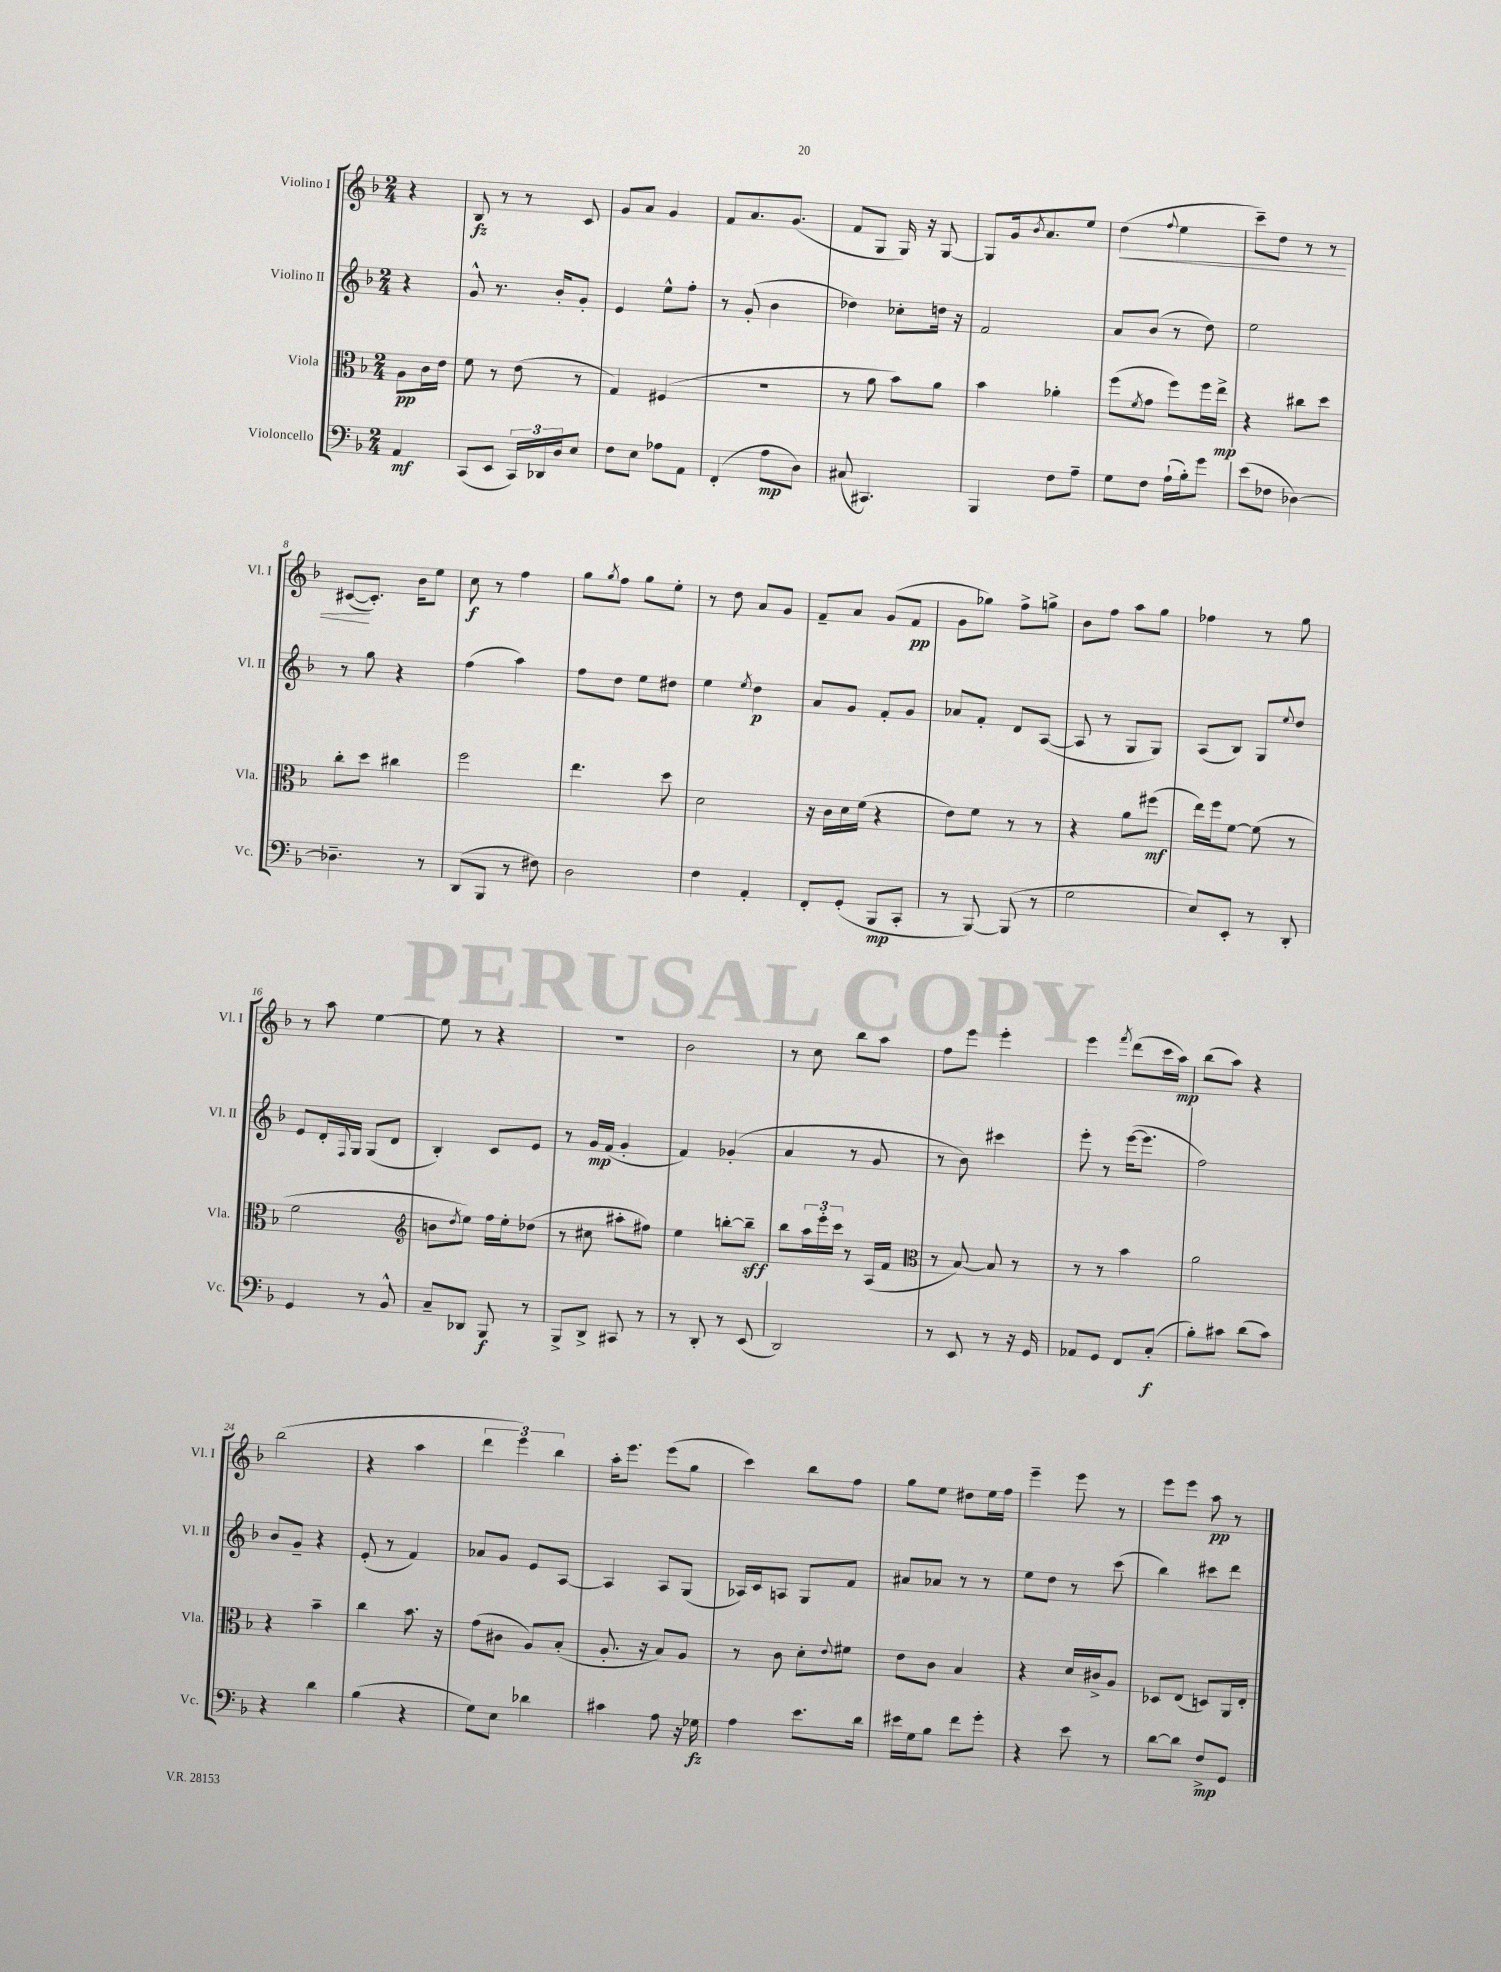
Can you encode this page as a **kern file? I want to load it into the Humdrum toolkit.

**kern	**kern	**kern	**kern
*staff4	*staff3	*staff2	*staff1
*clefF4	*clefC3	*clefG2	*clefG2
*k[b-]	*k[b-]	*k[b-]	*k[b-]
*M2/4	*M2/4	*M2/4	*M2/4
4AA/	8A\L	4r	4r
.	16c\L	.	.
.	16e\JJ	.	.
=	=	=	=
(8CC/L	8f\	8g^^/	8B-/
8EE/J	8r	8.r	8r
24CC/LL)	(8e\	.	8r
24DD-/	.	.	.
.	.	16b-'/LK	.
24D/J	.	.	.
8E/J	8r	8g'/J	8c/
=	=	=	=
8F\L	4G/)	4e/	8g/L
8E\J	.	.	8a/J
8A-\L	(4F#/	8ee^^\L	4g/
8AA\J	.	8ff'\J	.
=	=	=	=
(4FF'/	2r	8r	8f/L
.	.	(8g'/	8.a/
8A\L	.	4b-\	.
.	.	.	(8.g/J
8D\J)	.	.	.
=	=	=	=
(8C#/	8r	4dd-\)	8f/L
4.CC#/)	8a\	.	8G/J
.	8b-\L)	8cc-'\L	16G/)
.	.	.	16r
.	8a\J	16dd\Jk	[8G/
.	.	16r	.
=	=	=	=
4BBB-/	4b-\	2f/	8G/]L
.	.	.	16g/k
.	.	.	8qb-/
.	.	.	8.a/
8F\L	4a-'\	.	.
8A~\J	.	.	8ee/J
=	=	=	=
8G\L	(8ff\L	8a/L	(4dd\
.	8qf/	.	.
8F\J	8g\J	(8b-/J	.
.	.	.	8qqff/
(16A`\LL	8ff\L)	8r	4ee\
16B-'\J)	.	.	.
8g\J	16ff\L	8dd\)	.
.	16ee^\JJ	.	.
=	=	=	=
(8e\L	4r	2ee\	8ccc~\L)
8F-\J	.	.	8dd\J
[4D-\)	8cc#\L	.	8r
.	8dd\J	.	8r
=	=	=	=
4.D-~\]	8cc'\L	8r	([8c#/L
.	8dd\J	8gg\	8.c#'/]J)
.	4cc#\	4r	.
.	.	.	16b-\LK
8r	.	.	8ee\J
=	=	=	=
(8DD/L	2ff\	(4ff\	8cc\
8BBB-/J	.	.	8r
8r	.	4aa\)	4ff\
8F#\)	.	.	.
=	=	=	=
2D\	4.ee\	8ff\L	8gg\L
.	.	.	8qgg/
.	.	8dd\J	8ff\J
.	.	8ee\L	8gg\L
.	8dd\	8dd#\J	8ee'\J
=	=	=	=
4F\	2d\	4ee\	8r
.	.	.	8dd\
.	.	8qee/	.
4AA'/	.	4dd\	8a/L
.	.	.	8g/J
=	=	=	=
8FF'/L	16r	8a/L	8f~/L
.	16c\LL	.	.
(8GG'/J	16d\	8g/J	8a/J
.	(16f\JJ	.	.
8BBB-/L	4r	8f'/L	(8g/L
8CC'/J	.	8g/J	8f/J
=	=	=	=
8r	8e\L)	8a-/L	8g\L
[8BBB-/)	8f\J	8f'/J	8gg-\J)
(8BBB-/]	8r	8d/L	8ff^\L
8r	8r	([8A/J	8gg^\J
=	=	=	=
2G\	4r	8A/]	8b-\L
.	.	8r	8ff\J
.	8a\L	8G/L	8aa\L
.	(8ff#\J	8G/J)	8gg\J
=	=	=	=
8E/L)	16ee\LL)	(8A/L	4ff-\
.	16ff\J	.	.
8EE'/J	[8f\J	8B-/J)	.
8r	(8f\]	8G/L	8r
.	.	8qqee/	.
8DD'/	8r	8dd/J	8gg\
=	=	=	=
4GG/	2f\	8e/L	8r
.	.	16d'/L	8aa\
.	.	8qqF/	.
.	.	16G/JJ	.
8r	.	(8G/L	[4ee\
8BB-^^/	.	8d/J	.
=	=	=	=
*	*clefG2	*	*
8C~/L	8b\L	4B-'/)	8ee\]
.	8qdd/	.	.
8DD-/J	8ee\J)	.	8r
8BBB-/	16ff\LL	8c/L	4r
.	16ee'\J	.	.
8r	(8dd-\J	8e/J	.
=	=	=	=
8BBB-^/L	8r	8r	2r
8DD^/J	8cc#\	16g/LL	.
.	.	(16f/JJ	.
8CC#/	8aa#'\L	4g'/	.
8r	8ff#\J)	.	.
=	=	=	=
8r	4ee\	4f/)	2b-\
8DD'/	.	.	.
8r	[8bb'\L	(4g-'/	.
(8EE/	8bb~\]J	.	.
=	=	=	=
2DD/)	8bb-\L	4a/	8r
.	24aa\L	.	8cc\
.	24eee'\	.	.
.	24ccc\JJ	.	.
.	8r	8r	8bb-\L
.	(16A/LL	8g/	8aa\J
.	16f/JJ	.	.
=	=	=	=
*	*clefC3	*	*
8r	8r	8r	8ff\L
8EE/	[8B-/)	8b-\)	8eee\J
8r	8B-/]	4ccc#\	4eee'\
16r	8r	.	.
16GG/	.	.	.
=	=	=	=
8AA-/L	8r	8eee'\	4eee\
8GG/J	8r	8r	.
.	.	.	8qfff/
8FF/L	4b-\	([16eee\LK	(8ddd\L
.	.	8.eee\]J	.
(8C'/J	.	.	16ccc\L
.	.	.	16aa\JJ)
=	=	=	=
8B-'\L)	2a\	2ff\)	(8bb-\L
8c#\J	.	.	8aa\J)
(8d\L	.	.	4r
8c#\J)	.	.	.
=	=	=	=
4r	4r	8b-/L	(2bb-\
.	.	8g~/J	.
4d\	4b-~\	4r	.
=	=	=	=
(4B-\	4cc\	(8e'/	4r
.	.	8r	.
4r	8.b-\	4f/)	4aa\
.	16r	.	.
=	=	=	=
8G\L)	(8g\L	8a-/L	6ddd\
8E\J	8c#\J	8g/J	.
.	.	.	6eee\)
4d-\	8A/L)	8e/L	.
.	.	.	6bb-\
.	(8B-'/J	[8A/J	.
=	=	=	=
4c#\	8.A'/	4A/]	16aa'\LK
.	.	.	8.eee\J
.	16r	.	.
8A\	8B-/L)	8A/L	(8eee\L
16r	8A/J	(8G/J	8gg\J
16G-\	.	.	.
=	=	=	=
4A\	8r	16A-/LL)	4ccc\)
.	.	16c/J	.
.	8c\	8A/J	.
8.e\L	8d'\L	8G/L	8bb-\L
.	8qqe/	.	.
.	8f#\J	8f/J	8ff\J
16d\Jk	.	.	.
=	=	=	=
16e#\LL	8e\L	8a#/L	8gg\L
16G\J	.	.	.
8B-\J	8c\J	8a-/J	8ee\J
8f\L	4B-/	8r	8dd#\L
8g'\J	.	8r	16ee\L
.	.	.	16ff\JJ
=	=	=	=
4r	4r	8ee\L	4eee~\
.	.	8dd\J	.
8e\	16d/LL	8r	8eee\
.	16c#^/J	.	.
8r	8A/J	(8ccc\	8r
=	=	=	=
[8d\L	8D-/L	4bb-\)	8eee\L
8d\]J	(8E/J	.	8eee\J
8F^/L	8D/L)	8ccc#\L	8aa\
8GG/J	16AA/L	8ddd\J	8r
.	16E'/JJ	.	.
==	==	==	==
*-	*-	*-	*-
